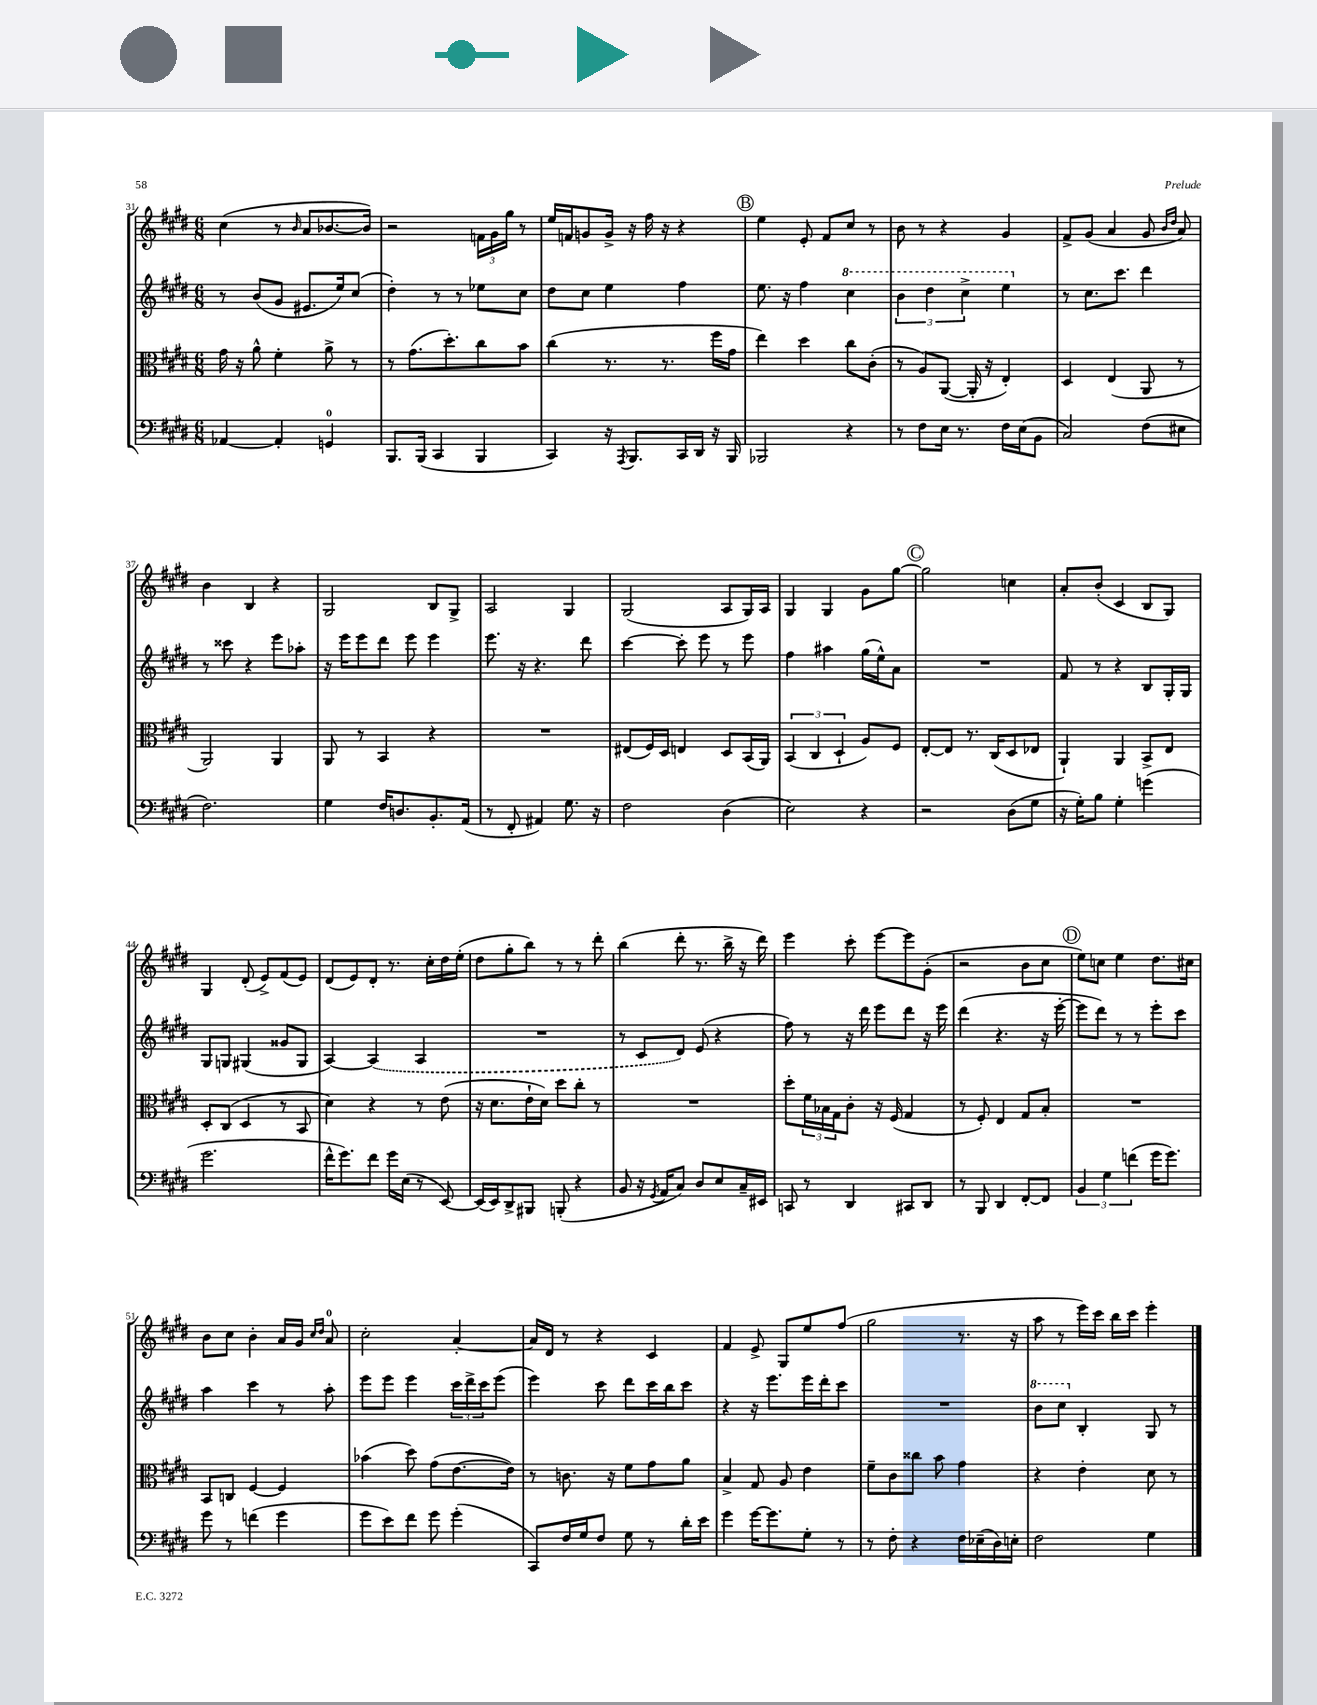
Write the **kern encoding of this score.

**kern	**kern	**kern	**kern
*staff4	*staff3	*staff2	*staff1
*clefF4	*clefC3	*clefG2	*clefG2
*k[f#c#g#d#]	*k[f#c#g#d#]	*k[f#c#g#d#]	*k[f#c#g#d#]
*M6/8	*M6/8	*M6/8	*M6/8
[4AA-/	16g#\	8r	(4cc#\
.	16r	.	.
.	8a^^\	(8b/L	.
4AA-'/]	4f#'\	8g#/J	8r
.	.	.	16qqb/
.	.	8.e#/L	8a/L
4GG/	8a^\	.	[8.b-/
.	.	16ee/k)	.
.	8r	(8cc#/J	.
.	.	.	16b-/]Jk)
=	=	=	=
8.BBB/L	8r	4dd#'\)	2r
.	(8.g#\L	.	.
(16BBB/Jk	.	.	.
4CC#/	.	8r	.
.	8.dd#'\)	.	.
.	.	8r	.
4BBB/	8cc#\	8ee-\L	24f\LL
.	.	.	24g#\
.	.	.	24gg#\JJ
.	8b\J	8cc#\J	8r
=	=	=	=
4CC#/)	(4cc#\	8dd#\L	16ee/LL
.	.	.	16f/J
.	.	8cc#\J	8g/
16r	8.r	4ee\	16g^/Jk
8qAAA/	.	.	.
8.BBB/L	.	.	16r
.	.	.	16ff#\
.	8.r	.	16r
16CC#/L	.	4ff#\	4r
16DD#/JJ	.	.	.
16r	16ff#\LL	.	.
16BBB/	16g#\JJ	.	.
=	=	=	=
2BBB-/	4ee\)	8.ee\	4ee\
.	.	16r	.
.	4dd#\	4ff#\	8e'/
.	.	.	8f#/L
4r	8cc#\L	4ccc#\	8cc#/J
.	(8c#'\J	.	8r
=	=	=	=
8r	8r	6bb\	8b\
8F#\L	8A/L)	.	8r
.	.	6ddd#\	.
16E\Jk	([8AA/J	.	4r
8.r	.	.	.
.	.	6ccc#^\	.
.	16AA'/]	.	.
.	16r	.	.
16F#\LL	4E'/)	4eee\	4g#/
(16E\J	.	.	.
8BB\J	.	.	.
=	=	=	=
2C#/)	4D#/	8r	8f#^/L
.	.	8.cc#\L	(8g#/J
.	(4E/	.	4a/
.	.	8.ccc#\J	.
(8F#\L	8AA/	4ddd#\	8g#/
.	.	.	16qqb/LL
.	.	.	16qqdd#/JJ
8E#\J	8r	.	8a/)
=	=	=	=
2.F#\)	2AA/)	8r	4b\
.	.	8ccc##\	.
.	.	4r	4B/
.	4AA/	8eee\L	4r
.	.	8aa-'\J	.
=	=	=	=
4G#\	8AA/	16r	2G#/
.	.	16eee\LK	.
.	8r	8eee\	.
16F#/LK	4BB/	8ddd#\J	.
8.D/	.	.	.
.	.	8eee\	.
8.BB'/	4r	4eee\	8B/L
.	.	.	8G#^/J
(16AA/Jk	.	.	.
=	=	=	=
8r	2.r	8.eee\	2A/
8FF#'/	.	.	.
.	.	16r	.
4AA#/)	.	4.r	.
8.G#\	.	.	4G#/
.	.	8ddd#\	.
16r	.	.	.
=	=	=	=
2F#\	(8E#/L	[4ccc#\	(2G#/
.	16F#/L)	.	.
.	16D#/JJ	.	.
.	4E/	8ccc#'\]	.
.	.	8eee\	.
(4D#\	8D#/L	8r	8A/L
.	(16BB/L	8eee\	16G#/L)
.	16AA/JJ)	.	16A/JJ
=	=	=	=
2E\)	(6BB/	4ff#\	4G#/
.	6C#/	.	.
.	.	4aa#\	4G#/
.	6D#`/	.	.
4r	8A/L)	(16gg#\LL	8g#\L
.	.	16ee^^\J)	.
.	8F#/J	8a\J	[8gg#\J
=	=	=	=
2r	[8E'/L	2.r	2gg#\]
.	8E/]J	.	.
.	8.r	.	.
.	(16C#/LK	.	.
(8D#\L	8D#/	.	4cc\
8G#\J	8E-/J	.	.
=	=	=	=
16r	4AA`/)	8f#/	8a'/L
16G#'\LK)	.	.	.
8B\J	.	8r	(8b'/J
4G#'\	4AA/	4r	4c#/
(4g\	8BB^/L	8B/L	8B/L
.	8E/J	16G#'/L	8G#/J)
.	.	16G#/JJ	.
=	=	=	=
2.g#\	8D#'/L	8G#/L	4G#/
.	(8C#/J	8G/J	.
.	4D#/	(4G#/	(8d#'/
.	.	.	8e^/L)
.	8r	8g##/L	(8f#/
.	8BB/	8G#/J	8e/J)
=	=	=	=
16f#^^\LK	4d#\)	[4A/)	(8d#/L
8.g#\)	.	.	.
.	.	.	8e/)
8f#\J	4r	(4A/]	8d#'/J
16g#\LL	.	.	8.r
(16E\JJ	.	.	.
8r	8r	4A/	.
.	.	.	16cc#'\LL
[8EE/)	(8e\	.	16dd#\
.	.	.	(16ee'\JJ
=	=	=	=
(16EE/]LL	16r	2.r	8dd#\L
16EE/J)	8.d#\L	.	.
8DD#^/	.	.	8gg#'\
8BBB#/J	16e`\L	.	8bb\J)
.	16d#\JJ)	.	.
(8BBB'/	8dd#\L	.	8r
4r	8cc#'\J	.	8r
.	8r	.	8ddd#'\
=	=	=	=
8BB/	2.r	8r	(4bb\
16r	.	8c#/L	.
8qGG#/	.	.	.
16AA/LK	.	.	.
8C#/J)	.	8d#/J)	8ddd#'\
8D#/L	.	(8e/	8.r
8E/	.	4r	.
.	.	.	16bb^\
16C#~/L	.	.	16r
16EE#/JJ	.	.	16ddd#\)
=	=	=	=
8CC/	8dd#'\L	8ff#\)	4eee\
8r	24f#\L	8r	.
.	24B-\	.	.
.	24G#\J	.	.
4DD#/	8c#'\J	16r	8ccc#'\
.	.	16ddd#\	.
.	16r	8eee\L	[8eee\L
.	(16F#/	.	.
8CC#/L	4G#/	8ddd#\J	8eee\]
8DD#/J	.	16r	(8g#'\J
.	.	16eee\	.
=	=	=	=
8r	8r	(4ddd#\	2r
8BBB/	8F#'/)	.	.
4DD#/	4E/	4.r	.
[8FF#'/L	8G#/L	.	8b\L
8FF#/]J	8B'/J	16r	8cc#\J
.	.	[16eee'\	.
=	=	=	=
6BB/	2.r	8eee\]L	8ee\L)
.	.	8ddd#\J)	8cc\J
6G#\	.	.	.
.	.	8r	4ee\
(6f\	.	.	.
.	.	8r	.
16g#\LK	.	8eee'\L	8.dd#\L
8.g#\J)	.	.	.
.	.	8ccc#\J	.
.	.	.	16cc#\Jk
=	=	=	=
8g#\	8BB/L	4aa\	8b\L
8r	8C/J	.	8cc#\J
(4f\	[4F#/	4ccc#\	4b'\
4g#\	4F#/]	8r	16a/LL
.	.	.	16g#/JJ
.	.	.	16qqcc#/LL
.	.	.	16qqdd#/JJ
.	.	8aa'\	8a/
=	=	=	=
8g#\L	(4b-\	8eee\L	2cc#'\
8e\)	.	8eee\J	.
8f#\J	8dd#\)	4eee\	.
8g#\	(8g#\L	.	.
(4g#'\	[8.e\	24ccc#\LL	[4a'/
.	.	24ddd#^\	.
.	.	24ccc#\J	.
.	.	(8eee\J	.
.	16e\]Jk)	.	.
=	=	=	=
8CC#/L)	8r	4eee\)	16a/]LL
.	.	.	16d#/JJ
16F#/L	8.c\	.	8r
16G#/J	.	.	.
8F#/J	.	8ccc#\	4r
.	16r	.	.
8G#\	8f#\L	8ddd#\L	.
8r	8g#\	16ccc#\L	4c#/
.	.	16bb\J	.
16d#'\LL	8a\J	8ccc#\J	.
16e\JJ	.	.	.
=	=	=	=
4g#\	4B^/	4r	4f#/
[16g#\LK	8G#/	16r	8e^/
8.g#\]	.	8.eee\L	.
.	8A/	.	8G#/L
8G#'\J	4e\	16eee\L	8ee/
.	.	16ddd#'\J	.
8r	.	8ccc#\J	(8ff#/J
=	=	=	=
8r	8f#~\L	2.r	2gg#\
8F#'\	8c#\	.	.
4r	8cc##\J	.	.
.	8b\	.	.
16F#\LL	4g#\	.	8.r
(16E-~\	.	.	.
16D#\)	.	.	.
16E'\JJ	.	.	16r
=	=	=	=
2F#\	4r	8bb\L	8aa\
.	.	8ccc#\J	8r
.	4e'\	4B'/	16eee\LL)
.	.	.	16ccc#\JJ
.	.	.	16bb\LL
.	.	.	16ccc#\JJ
4G#\	8d#\	8G#/	4eee'\
.	8r	8r	.
==	==	==	==
*-	*-	*-	*-
